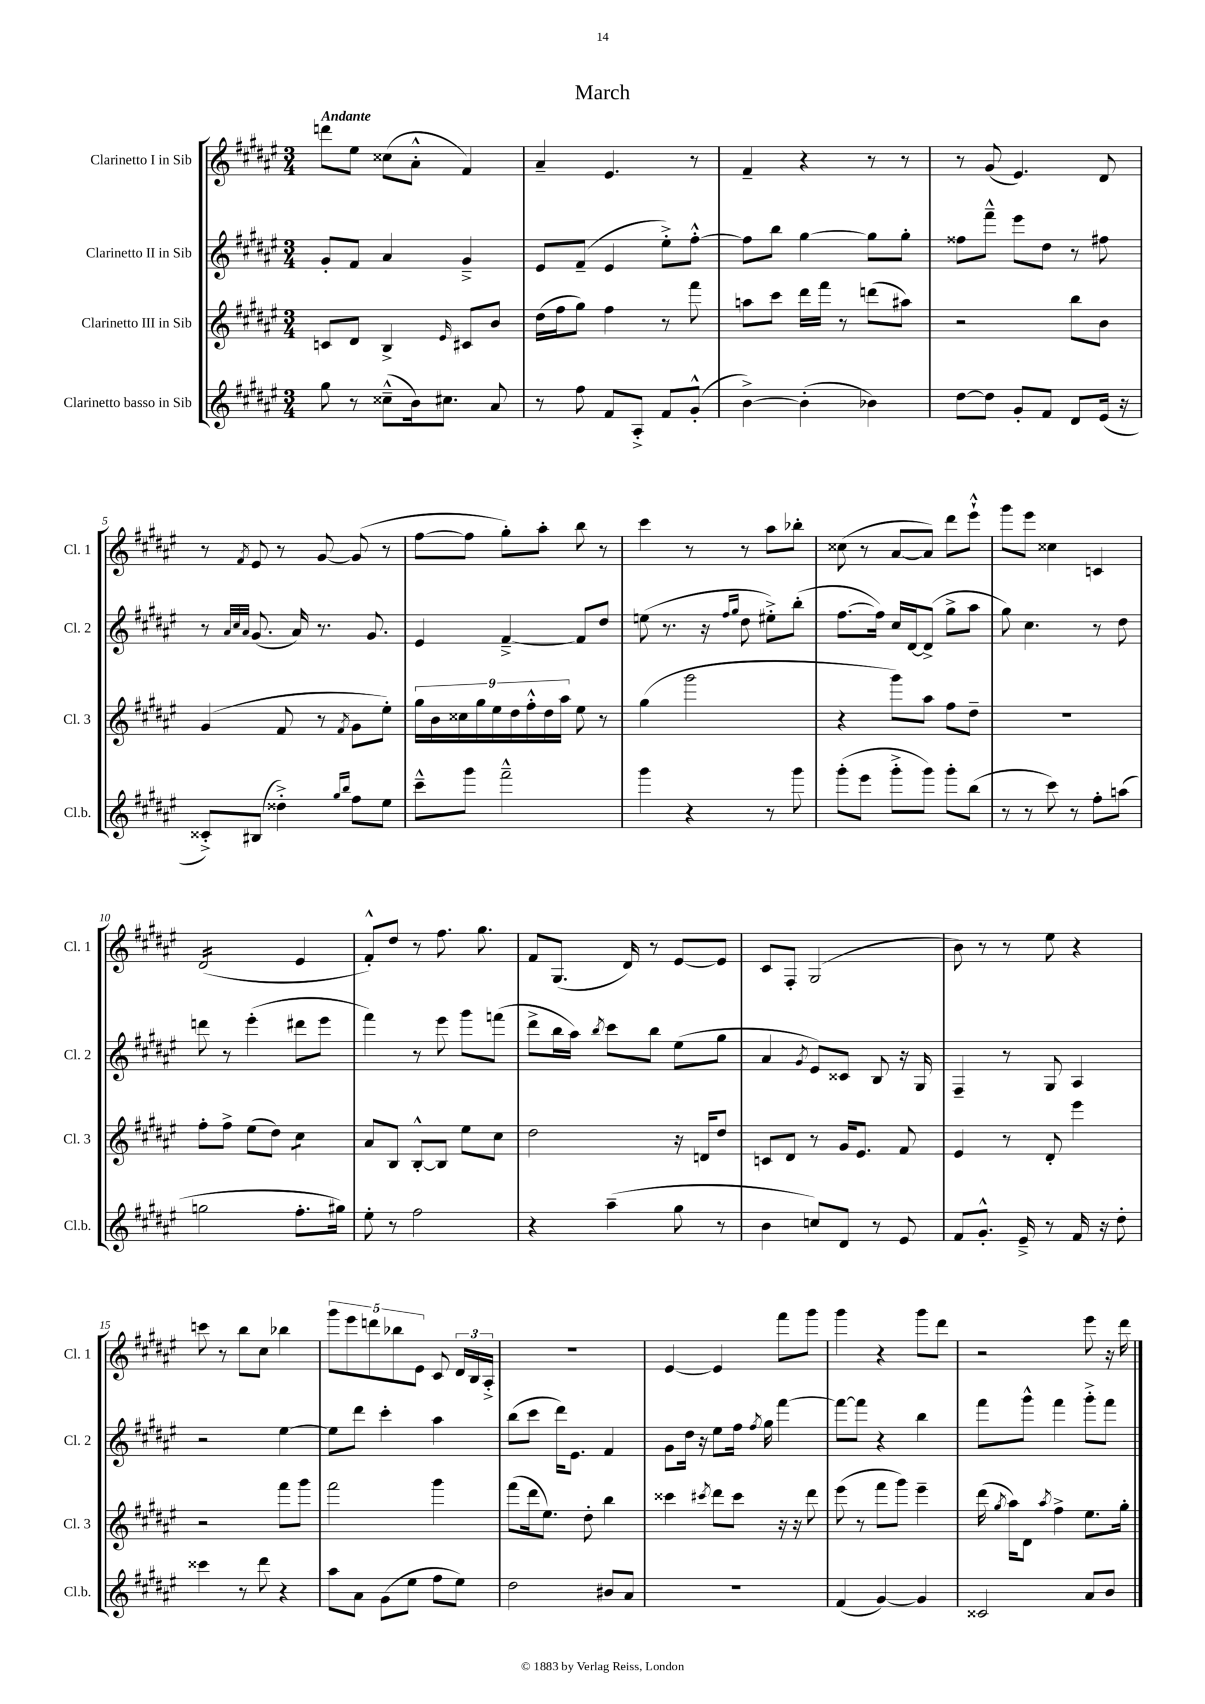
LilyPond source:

\header { title = "March" }
<<
\new StaffGroup <<
\new Staff = "s0" \with { instrumentName = "Clarinetto I in Sib" shortInstrumentName = "Cl. 1" } {
    \clef treble \key fis \major \numericTimeSignature \time 3/4 \tempo "Andante"
    \autoBeamOff d'''8[ eis''8] cisis''8[( ais'8]-.-^ fis'4) |
    ais'4-- eis'4. r8 |
    fis'4-- r4 r8 r8 |
    r8 gis'8( eis'4.) dis'8 |
    r8 \acciaccatura { fis'8 } eis'8 r8 gis'8~ gis'8( r8 |
    fis''8[~ fis''8] gis''8[-.) ais''8]-. b''8 r8 |
    cis'''4 r8 r8 ais''8[ bes''8]-. |
    cisis''8( r8 ais'8[~ ais'8]) dis'''8[ eis'''8]-!-^ |
    gis'''8[ eis'''8] cisis''4 c'4 |
    dis'2:16( eis'4 |
    fis'8[-.-^) dis''8] r8 fis''8. gis''8. |
    fis'8[ gis8.]( dis'16) r8 eis'8[~ eis'8] |
    cis'8[ fis8]-. gis2( |
    b'8) r8 r8 eis''8 r4 |
    c'''8 r8 b''8[ cis''8] bes''4 |
    \tuplet 5/4 { gis'''8[ eis'''8 d'''8 bes''8 eis'8] } cis'8 \tuplet 3/2 { dis'16[ b16 ais16]-.-> } |
    R2. |
    eis'4~ eis'4 fis'''8[ gis'''8] |
    gis'''4 r4 gis'''8[ dis'''8] |
    r2 eis'''8 r16 dis'''16 \bar "|." |
}
\new Staff = "s1" \with { instrumentName = "Clarinetto II in Sib" shortInstrumentName = "Cl. 2" } {
    \clef treble \key fis \major \numericTimeSignature \time 3/4
    \autoBeamOff gis'8[-. fis'8] ais'4 gis'4---> |
    eis'8[ fis'8]--( eis'4 eis''8[-.->) fis''8]~-.-^ |
    fis''8[ b''8] gis''4~ gis''8[ gis''8]-. |
    fisis''8[ fis'''8]---^ eis'''8[ dis''8] r8 fis''8 |
    r8 \grace { ais'32[ cis''32 ais'32] } gis'8.( ais'16) r8. gis'8. |
    eis'4 fis'4~---> fis'8[ dis''8] |
    e''8( r8. r16 \grace { fis''16[ gis''16] } dis''8 eis''8[-.->) b''8]-.( |
    fis''8.[~ fis''16]) cis''16[ dis'16~ dis'8]->( gis''8[-> ais''8] |
    gis''8) cis''4. r8 dis''8 |
    d'''8 r8 eis'''4-.( dis'''8[ eis'''8] |
    fis'''4) r8 eis'''8 gis'''8[ f'''8]( |
    dis'''8[-> b''16 ais''16]) \acciaccatura { b''8 } cis'''8[ b''8] eis''8[( gis''8] |
    ais'4 \acciaccatura { gis'8 } eis'8[) cisis'8] b8 r16 gis16 |
    fis4-- r8 gis8 ais4 |
    r2 eis''4~ |
    eis''8[ dis'''8] cis'''4-. ais''4 |
    b''8[( cis'''8] dis'''16[) eis'8.] fis'4 |
    gis'8[ dis''16] r16 eis''8[ fis''16] \acciaccatura { fis''8 } gis''16 fis'''4~ |
    fis'''8[~ fis'''8] r4 b''4 |
    fis'''8[ gis'''8]-^ fis'''4 gis'''8[-.-> fis'''8] \bar "|." |
}
\new Staff = "s2" \with { instrumentName = "Clarinetto III in Sib" shortInstrumentName = "Cl. 3" } {
    \clef treble \key fis \major \numericTimeSignature \time 3/4
    \autoBeamOff c'8[ dis'8] b4-> \grace { eis'16 } cis'8[ b'8] |
    dis''16[( fis''16 gis''8]) fis''4 r8 fis'''8 |
    a''8[ cis'''8] dis'''16[ fis'''16] r8 d'''8[( ais''8]) |
    r2 b''8[ b'8] |
    gis'4( fis'8 r8 \acciaccatura { fis'8 } gis'8[ eis''8]-.) |
    \tuplet 9/8 { gis''16[ b'16 cisis''16 gis''16 eis''16 dis''16 fis''16-.-^ dis''16 ais''16] } eis''8 r8 |
    gis''4( gis'''2 |
    r4 gis'''8[) ais''8] fis''8[ dis''8]-- |
    R2. |
    fis''8[-. fis''8]-> eis''8[( dis''8]) cis''4:8 |
    ais'8[ b8] b8[~-.-^ b8] eis''8[ cis''8] |
    dis''2 r16 d'16[ dis''8] |
    c'8[ dis'8] r8 gis'16[ eis'8.] fis'8 |
    eis'4 r8 dis'8-. eis'''4 |
    r2 fis'''8[ gis'''8] |
    fis'''2 gis'''4 |
    fis'''8[( dis'''16 eis''8.]) dis''8-. b''4 |
    cisis'''4 \acciaccatura { cis'''8 } dis'''8[ cis'''8] r16 r16 dis'''8 |
    eis'''8( r8 fis'''8[ gis'''8]) eis'''4-- |
    dis'''16( \acciaccatura { gis''8 } ais''16[) dis'8] \acciaccatura { ais''8 } fis''4-> eis''8.[ gis''16]-. \bar "|." |
}
\new Staff = "s3" \with { instrumentName = "Clarinetto basso in Sib" shortInstrumentName = "Cl.b." } {
    \clef treble \key fis \major \numericTimeSignature \time 3/4
    \autoBeamOff gis''8 r8 cisis''8[---^( b'16) cis''8.] ais'8 |
    r8 fis''8 fis'8[ ais8]-.-> fis'8[ gis'8]-.-^( |
    b'4~->) b'4-.( bes'4) |
    dis''8[~ dis''8] gis'8[-. fis'8] dis'8[ eis'16]( r16 |
    cisis'8[-.->) bis8]( disis''4-.->) \grace { gis''16[ b''16] } fis''8[ eis''8] |
    cis'''8[---^ gis'''8] fis'''2---^ |
    gis'''4 r4 r8 gis'''8 |
    gis'''8[-.( eis'''8] gis'''8[-.-> gis'''8]) gis'''8[-. b''8]( |
    r8 r8 cis'''8) r8 fis''8[-. a''8]( |
    g''2 fis''8.[-. gis''16]) |
    eis''8-. r8 fis''2 |
    r4 ais''4--( gis''8 r8 |
    b'4 c''8[) dis'8] r8 eis'8 |
    fis'8[ gis'8.]-.-^ eis'16---> r8 fis'16 r16 dis''8-. |
    cisis'''4 r8 dis'''8 r4 |
    ais''8[ ais'8] gis'8[( eis''8] fis''8[ eis''8]) |
    dis''2 bis'8[ ais'8] |
    R2. |
    fis'4( gis'4~) gis'4 |
    cisis'2 ais'8[ b'8] \bar "|." |
}
>>
>>
